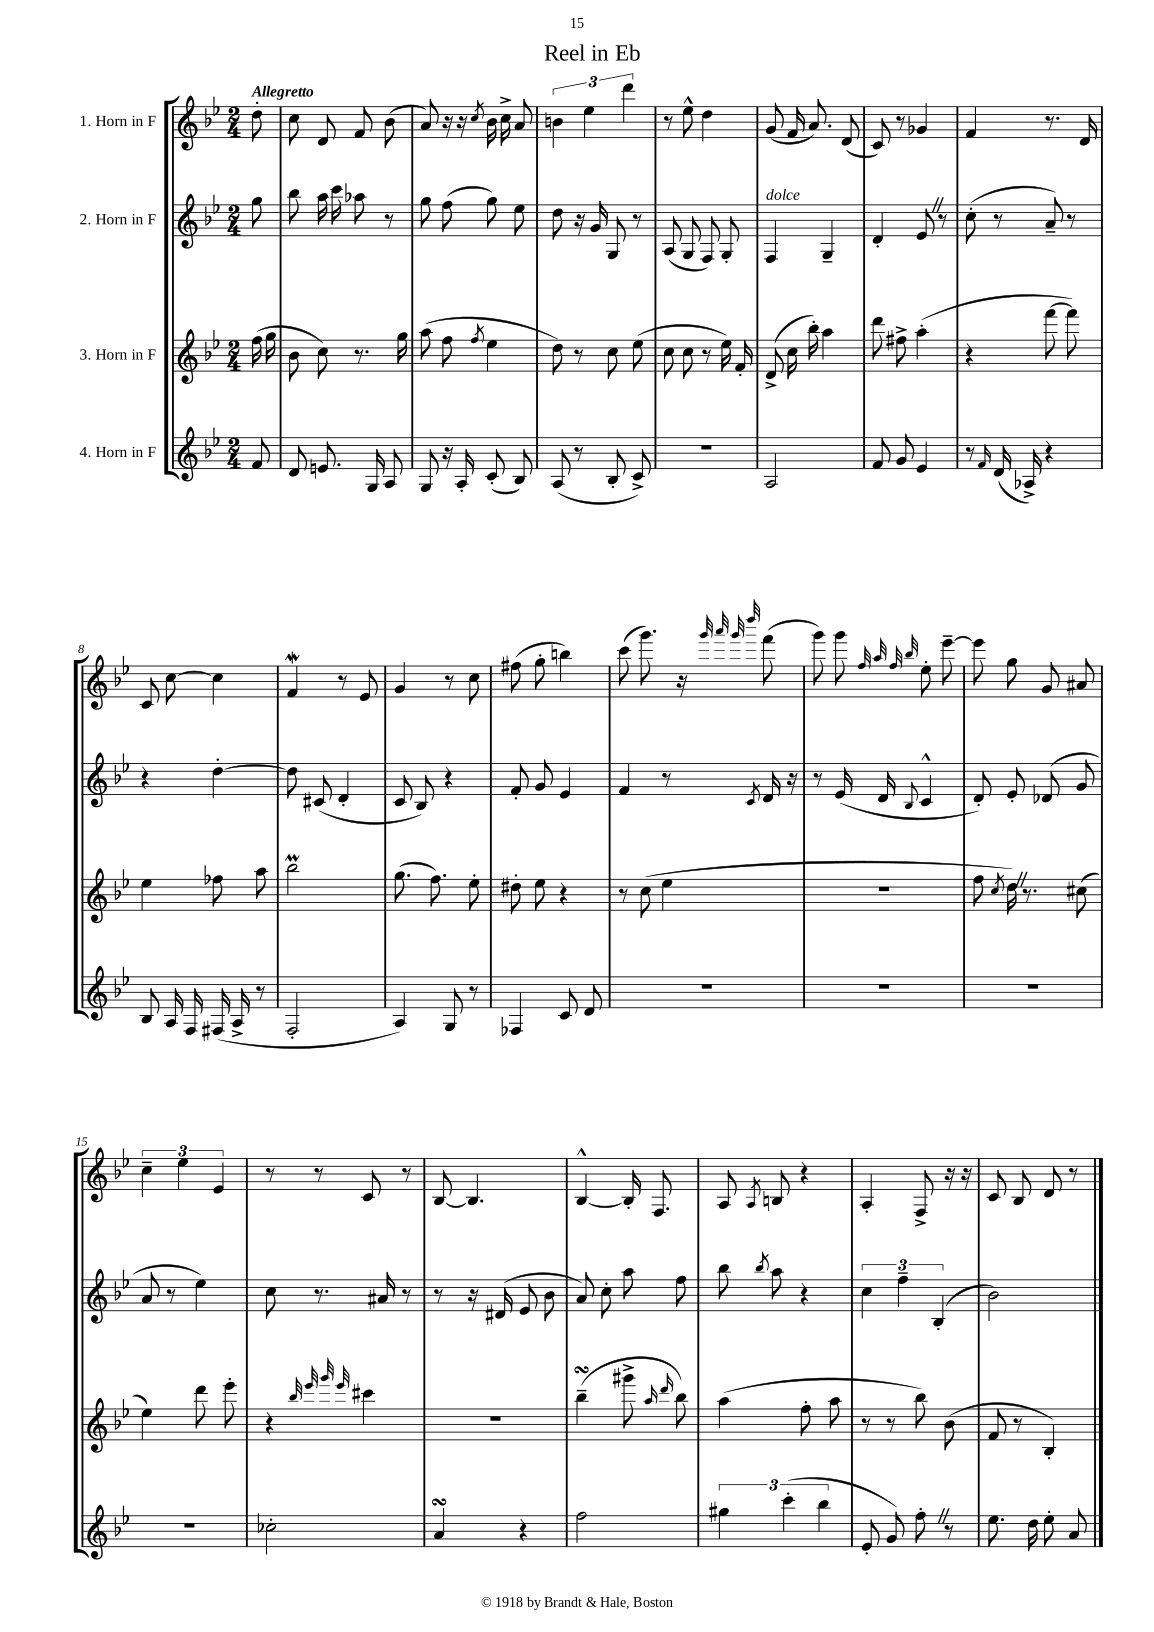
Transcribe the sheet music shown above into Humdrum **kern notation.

**kern	**kern	**kern	**kern
*part4	*part3	*part2	*part1
*staff4	*staff3	*staff2	*staff1
*I"4. Horn in F	*I"3. Horn in F	*I"2. Horn in F	*I"1. Horn in F
*clefG2	*clefG2	*clefG2	*clefG2
*k[b-e-]	*k[b-e-]	*k[b-e-]	*k[b-e-]
*M2/4	*M2/4	*M2/4	*M2/4
=	=	=	=
!	!	!	!LO:TX:a:B:t=Allegretto
8f/	(16ff\	8gg\	8dd'\
.	16gg\	.	.
=1	=1	=1	=1
8d/	8b-\	8bb-\	8cc\
8.en/	8cc\)	16aa\	8d/
.	.	16ccc\	.
.	8.r	8aa-X\	8f/
16G/	.	.	.
8A/	.	8r	(8b-\
.	16gg\	.	.
=2	=2	=2	=2
8G/	(8aa\	8gg\	8a/)
16r	8ff\	(8ff\	16r
16A'/	.	.	16r
.	8qff/	.	8qcc/
(8c'/	4ee-\	8gg\)	16b-\
.	.	.	16cc^\
8B-/)	.	8ee-\	8a/
=3	=3	=3	=3
(8A/	8dd\)	8dd\	6bn\
8r	8r	16r	.
.	.	.	6ee-\
.	.	16g/	.
8B-'/	8cc\	8G/	.
.	.	.	6ddd\
8c^/)	(8ee-\	8r	.
=4	=4	=4	=4
2r	8cc\	(8A/	8r
.	8cc\	8G/	8ee-^^\
.	8r	8F/)	4dd\
.	16ee-\)	8G'/	.
.	16f'/	.	.
=5	=5	=5	=5
!	!	!LO:TX:a:i:t=dolce	!
2A/	(8d^/	4F/	(8g/
.	16cc\	.	16f/
.	16bb-'\)	.	8.a/)
.	4aa\	4G~/	.
.	.	.	(8d/
=6	=6	=6	=6
8f/	8ddd\	4d'/	8c/)
8g/	8ff#X^\	.	8r
4e-/	(4aa'\	8e-Z/	4g-X/
.	.	8r	.
=7	=7	=7	=7
8r	4r	(8cc'\	4f/
16qqf/	.	.	.
(16d/	.	8r	.
16A-X^/)	.	.	.
4r	[8fff\	8a~/)	8.r
.	8fff\])	8r	.
.	.	.	16d/
!!LO:LB:g=z
=8	=8	=8	=8
8B-/	4ee-\	4r	8c/
16A/	.	.	[8cc\
16F/	.	.	.
(16F#X/	8ff-X\	[4dd'\	4cc\]
16A^/	.	.	.
8r	8aa\	.	.
=9	=9	=9	=9
2F'/	2bb-M\	8dd\]	4fW/
.	.	(8c#X/	.
.	.	4d'/	8r
.	.	.	8e-/
=10	=10	=10	=10
4A/)	(8.gg\	8c/	4g/
.	.	8B-/)	.
.	8.ff\)	.	.
8G/	.	4r	8r
8r	8ee-'\	.	8cc\
=11	=11	=11	=11
4F-X/	8dd#X'\	8f'/	(8ff#X\
.	8ee-\	8g/	8gg'\
8c/	4r	4e-/	4bbn\)
8d/	.	.	.
=12	=12	=12	=12
2r	8r	4f/	(8ccc\
.	(8cc\	.	8.ggg\)
.	4ee-\	8r	.
.	.	.	16r
.	.	.	32qqggg/
.	.	.	32qqaaa/
.	.	.	32qqggg/
.	.	8qc/	32qqdddd/
.	.	16d/	(8fff\
.	.	16r	.
=13	=13	=13	=13
2r	2r	8r	8ggg\)
.	.	(16e-/	8ggg\
.	.	16d/	.
.	.	.	32qqff/
.	.	.	32qqaa/
.	.	.	32qqff/
.	.	8qqB-/	32qqbb-/
.	.	4c^^/	8ee-'\
.	.	.	[8eee-~\
=14	=14	=14	=14
2r	8ff\	8d'/)	8eee-\]
.	8qcc/	.	.
.	16ddZ\)	8e-'/	8gg\
.	8.r	.	.
.	.	(8d-X/	8g/
.	(8cc#X\	8g/	8a#X/
!!LO:LB:g=z
=15	=15	=15	=15
2r	4ee-\)	8a/	6cc~\
.	.	8r	.
.	.	.	6ee-\
.	8ddd\	4ee-\)	.
.	.	.	6e-/
.	8eee-'\	.	.
=16	=16	=16	=16
2cc-X'\	4r	8cc\	8r
.	.	8.r	8r
.	32qqbb-/	.	.
.	32qqeee-/	.	.
.	32qqggg/	.	.
.	32qqeee-/	.	.
.	4ccc#X\	.	8c/
.	.	16a#X/	.
.	.	8r	8r
=17	=17	=17	=17
4asSsS/	2r	8r	[8B-/
.	.	16r	4.B-/]
.	.	(16d#X/	.
4r	.	8e-/	.
.	.	8b-\	.
=18	=18	=18	=18
2ff\	(4bb-sSSs~\	8a/)	[4B-^^/
.	.	8cc'\	.
.	8ggg#X^\	8aa\	16B-'/]
.	.	.	8.F/
.	16qqaa/	.	.
.	16qqddd/	.	.
.	8bb-\)	8ff\	.
=19	=19	=19	=19
6gg#X\	(4aa\	8bb-\	8A/
.	.	8qbb-/	8qA/
.	.	8aa\	8Bn/
(6ccc'\	.	.	.
.	8ff'\	4r	4r
6bb-\	.	.	.
.	8aa\	.	.
=20	=20	=20	=20
8e-'/	8r	6cc\	4A'/
8g/)	8r	.	.
.	.	6ff~\	.
8ff'Z\	8bb-\)	.	8F^/
.	.	(6B-'/	.
8r	(8b-\	.	16r
.	.	.	16r
=21	=21	=21	=21
8.ee-\	8f/	2b-\)	8c/
.	8r	.	8B-/
16dd\	.	.	.
8ee-'\	4B-'/)	.	8d/
8a/	.	.	8r
==	==	==	==
*-	*-	*-	*-
